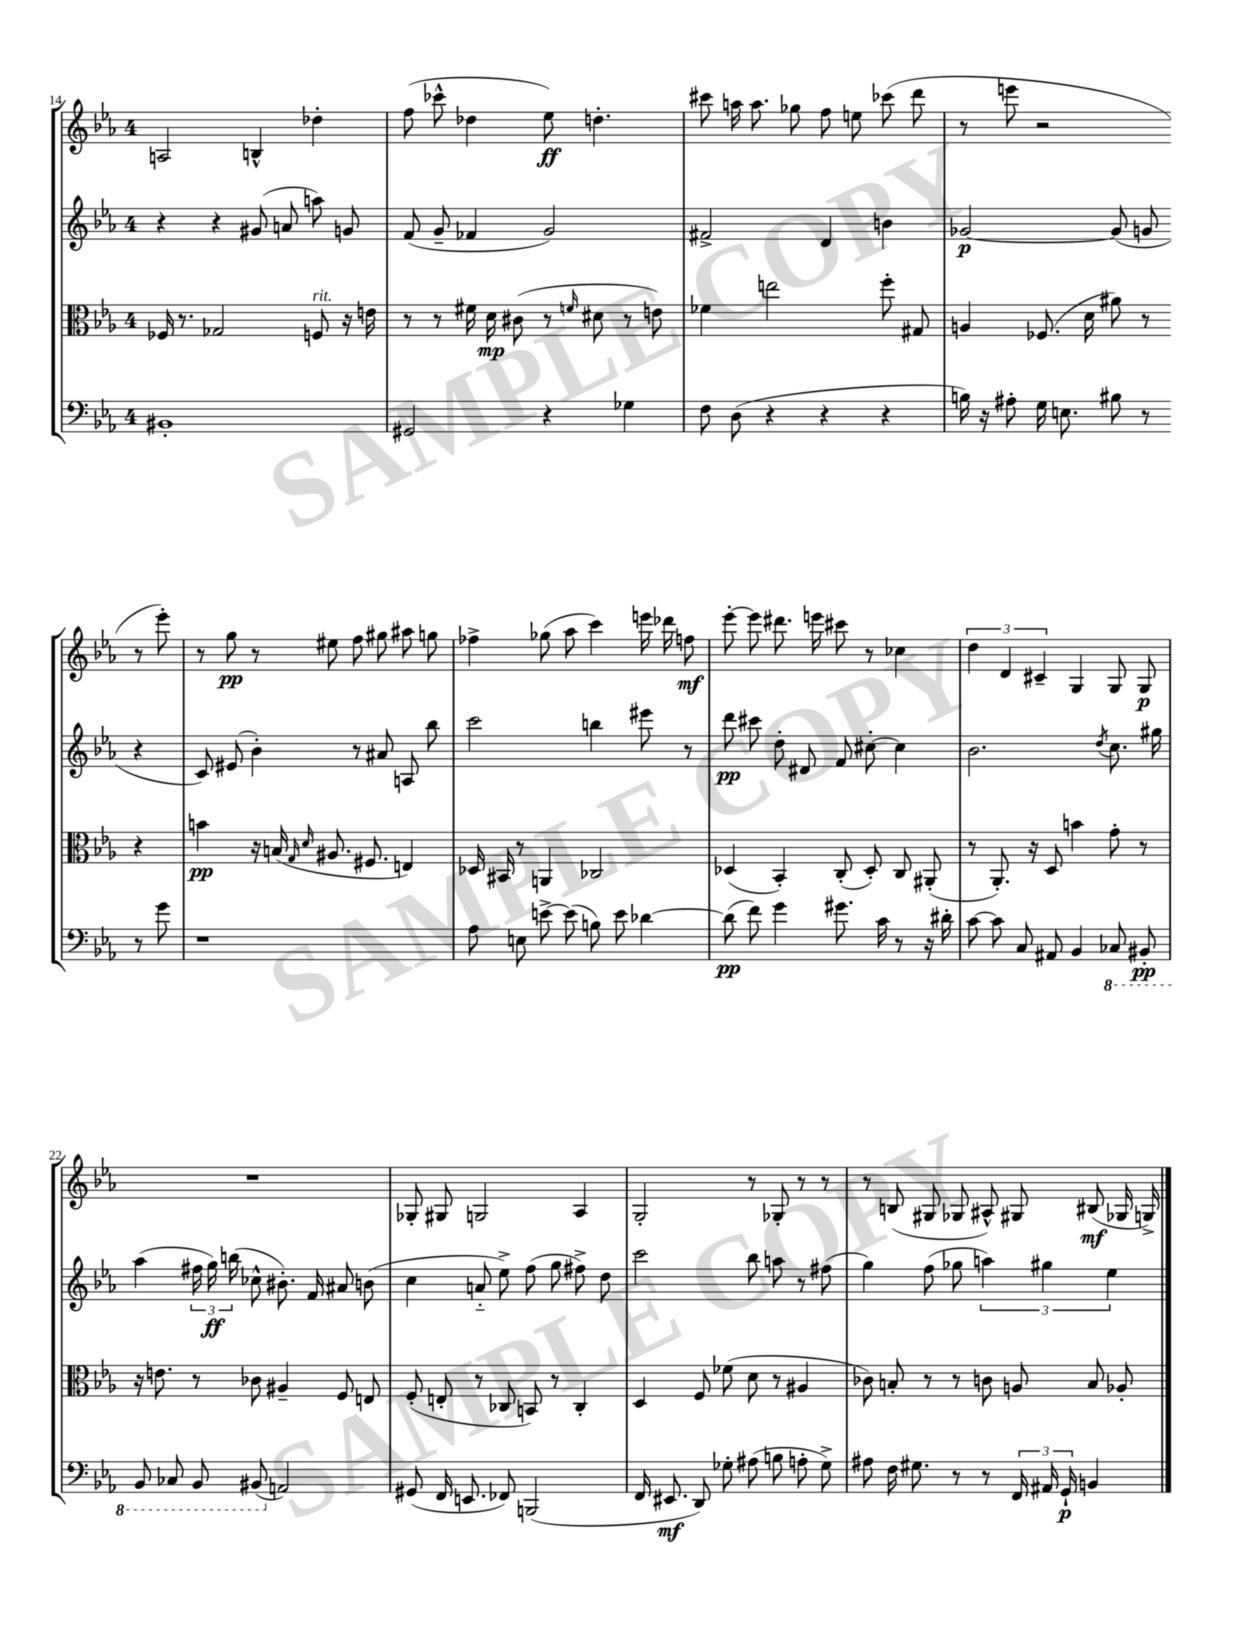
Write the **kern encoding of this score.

**kern	**dynam	**kern	**dynam	**kern	**dynam	**kern	**dynam
*part4	*part4	*part3	*part3	*part2	*part2	*part1	*part1
*staff4	*staff4	*staff3	*staff3	*staff2	*staff2	*staff1	*staff1
*clefF4	*	*clefC3	*	*clefG2	*	*clefG2	*
*k[b-e-a-]	*	*k[b-e-a-]	*	*k[b-e-a-]	*	*k[b-e-a-]	*
*M4/4	*	*M4/4	*	*M4/4	*	*M4/4	*
=14	=14	=14	=14	=14	=14	=14	=14
1BB#X'	.	16F-X/	.	4r	.	2An/	.
.	.	8.r	.	.	.	.	.
.	.	2G-X/	.	4r	.	.	.
.	.	.	.	(8g#X/	.	4Bn^^/	.
.	.	.	.	8an/	.	.	.
!	!	!LO:TX:a:i:t=rit.	!	!	!	!	!
.	.	8Fn/	.	8aan\)	.	4dd-X'\	.
.	.	16r	.	8gn/	.	.	.
.	.	16en\	.	.	.	.	.
=15	=15	=15	=15	=15	=15	=15	=15
2GG#X/	.	8r	.	(8f/	.	(8ff\	.
.	.	8r	.	8g~/	.	8ccc-X^^\	.
.	.	16f#X\	.	4f-X/	.	4dd-X\	.
.	.	16d\	mp	.	.	.	.
.	.	(8c#X\	.	.	.	.	.
4r	.	8r	.	2g/)	.	8ee-\)	ff
.	.	16qqfn/	.	.	.	.	.
.	.	8d#X\	.	.	.	4.ddn'\	.
4G-X\	.	8r	.	.	.	.	.
.	.	8en\)	.	.	.	.	.
=16	=16	=16	=16	=16	=16	=16	=16
8F\	.	4f-X\	.	2f#X^/	.	8ccc#X\	.
(8D\	.	.	.	.	.	16aan\	.
.	.	.	.	.	.	8.aa\	.
4r	.	2een\	.	.	.	.	.
.	.	.	.	.	.	8gg-X\	.
4r	.	.	.	4d/	.	8ff\	.
.	.	.	.	.	.	8een\	.
4r	.	8ff'\	.	4bn\	.	(8ccc-X\	.
.	.	8G#X/	.	.	.	8ddd\	.
=17	=17	=17	=17	=17	=17	=17	=17
16Bn\)	.	4An/	.	[2g-X/	p	8r	.
16r	.	.	.	.	.	.	.
8A#X'\	.	.	.	.	.	8eeen\	.
16G\	.	(8.F-X/	.	.	.	2r	.
8.En\	.	.	.	.	.	.	.
.	.	16d\	.	.	.	.	.
8B#X\	.	8a#X\)	.	(8g-/]	.	.	.
8r	.	8r	.	8gn/	.	.	.
8r	.	4r	.	4r	.	8r	.
8g\	.	.	.	.	.	8eee'\)	.
!!LO:LB:g=z
=18	=18	=18	=18	=18	=18	=18	=18
1r	.	4bn\	pp	8c/)	.	8r	.
.	.	.	.	(8e#X/	.	8gg\	pp
.	.	16r	.	4b-'\)	.	8r	.
.	.	(16Bn/	.	.	.	.	.
.	.	16qqG/	.	.	.	.	.
.	.	16qqd/	.	.	.	.	.
.	.	8.A#X/	.	.	.	8ee#X\	.
.	.	.	.	8r	.	8ff\	.
.	.	8.F#X/	.	.	.	.	.
.	.	.	.	8a#X/	.	8gg#X\	.
.	.	4En/)	.	8An/	.	8aa#X\	.
.	.	.	.	8bb-\	.	8ggn\	.
=19	=19	=19	=19	=19	=19	=19	=19
8A-\	.	16D-X/	.	2ccc\	.	4ff-X^\	.
.	.	16BB#X/	.	.	.	.	.
8En\	.	8r	.	.	.	.	.
[8en^\	.	4AAn/	.	.	.	(8gg-X\	.
(8e\]	.	.	.	.	.	8aa-\	.
8Bn\)	.	2C-X/	.	4bbn\	.	4ccc\)	.
8e\	.	.	.	.	.	.	.
[4d-X\	.	.	.	8eee#X\	.	16eeen\	.
.	.	.	.	.	.	16ddd-X\	.
.	.	.	.	8r	.	8ffn\	mf
=20	=20	=20	=20	=20	=20	=20	=20
(8d-\]	pp	(4D-X/	.	8ddd\	pp	[8eee-'\	.
8f\)	.	.	.	8ccc#X\	.	8eee-\]	.
4g\	.	4BB-'/)	.	8dd'\	.	8.ddd#X\	.
.	.	.	.	8d#X/	.	.	.
.	.	.	.	.	.	16eeen\	.
8.g#X\	.	(8C'/	.	8f/	.	8ccc#X\	.
.	.	8D-'/)	.	[8cc#X'\	.	8r	.
16c\	.	.	.	.	.	.	.
8r	.	8C/	.	4cc#\]	.	4cc-X\	.
16r	.	(8AA#X'/	.	.	.	.	.
16d#X'\	.	.	.	.	.	.	.
=21	=21	=21	=21	=21	=21	=21	=21
[8c\	.	8r	.	2.b-\	.	6dd\	.
8c\]	.	8.AA-'/)	.	.	.	.	.
.	.	.	.	.	.	6d/	.
8C/	.	.	.	.	.	.	.
.	.	16r	.	.	.	.	.
.	.	.	.	.	.	6c#X~/	.
8AA#X/	.	8D/	.	.	.	.	.
4BB-/	.	4bn\	.	.	.	4G/	.
.	.	.	.	8qdd/	.	.	.
*8ba	*	*	*	*	*	*	*
8CC-X/	.	8g'\	.	8.cc\	.	8G/	.
8BBB#X'/	pp	8r	.	.	.	8G/	p
.	.	.	.	16gg#X\	.	.	.
!!LO:LB:g=z
=22	=22	=22	=22	=22	=22	=22	=22
8BBB-/	.	16r	.	(4aa-\	.	1r	.
.	.	8.en\	.	.	.	.	.
8CC-X/	.	.	.	.	.	.	.
8BBB-/	.	8r	.	24ff#X\	.	.	.
.	.	.	.	24gg\)	ff	.	.
.	.	.	.	(24bbn\	.	.	.
(8BBB#X/	.	8c-X\	.	8cc-X^^\	.	.	.
*X8ba	*	*	*	*	*	*	*
2AAn/)	.	4A#X~/	.	8.b#X'\)	.	.	.
.	.	.	.	16f/	.	.	.
.	.	8F/	.	8a#X/	.	.	.
.	.	8En/	.	(8bn\	.	.	.
=23	=23	=23	=23	=23	=23	=23	=23
(8GG#X/	.	(8F'/	.	4cc\	.	8G-X'/	.
16FF/	.	8En'/	.	.	.	8G#X/	.
8.EEn/	.	.	.	.	.	.	.
.	.	8r	.	8an/	.	2Gn/	.
8FF-X/)	.	8C-X/	.	8ee-^\)	.	.	.
(2BBBn/	.	8BBn/)	.	(8ff\	.	.	.
.	.	8r	.	8gg\	.	.	.
.	.	4C-'/	.	8ff#X^\)	.	4A-/	.
.	.	.	.	8dd\	.	.	.
=24	=24	=24	=24	=24	=24	=24	=24
16FF/	.	4D/	.	2ccc\	.	2G'/	.
8.EE#X/	mf	.	.	.	.	.	.
8DD/)	.	8F/	.	.	.	.	.
8G-X'\	.	(8f-X\	.	.	.	.	.
(8A#X\	.	8d\	.	8bb-\	.	8r	.
8Bn\	.	8r	.	8aan\	.	8G-X'/	.
8An'\	.	4A#X/	.	8r	.	8r	.
8G-^\)	.	.	.	(8ff#X\	.	8r	.
=25	=25	=25	=25	=25	=25	=25	=25
8A#X\	.	8c-X\)	.	4gg\)	.	8r	.
16F\	.	8Bn'/	.	.	.	(8Bn/	.
8.G#X\	.	.	.	.	.	.	.
.	.	8r	.	(8ff\	.	8G#X/	.
8r	.	8r	.	8gg-X\	.	8G-X/	.
8r	.	8cn\	.	6aan\)	.	8A#X^^/)	.
24FF/	.	8An/	.	.	.	8G#X/	.
24AA#X/	.	.	.	6gg#X\	.	.	.
24GG`/	p	.	.	.	.	.	.
4BBn/	.	8B/	.	.	.	(8B#X/	mf
.	.	.	.	6ee-\	.	.	.
.	.	8A-X'/	.	.	.	16G-X/	.
.	.	.	.	.	.	16Gn^/)	.
==	==	==	==	==	==	==	==
*-	*-	*-	*-	*-	*-	*-	*-
